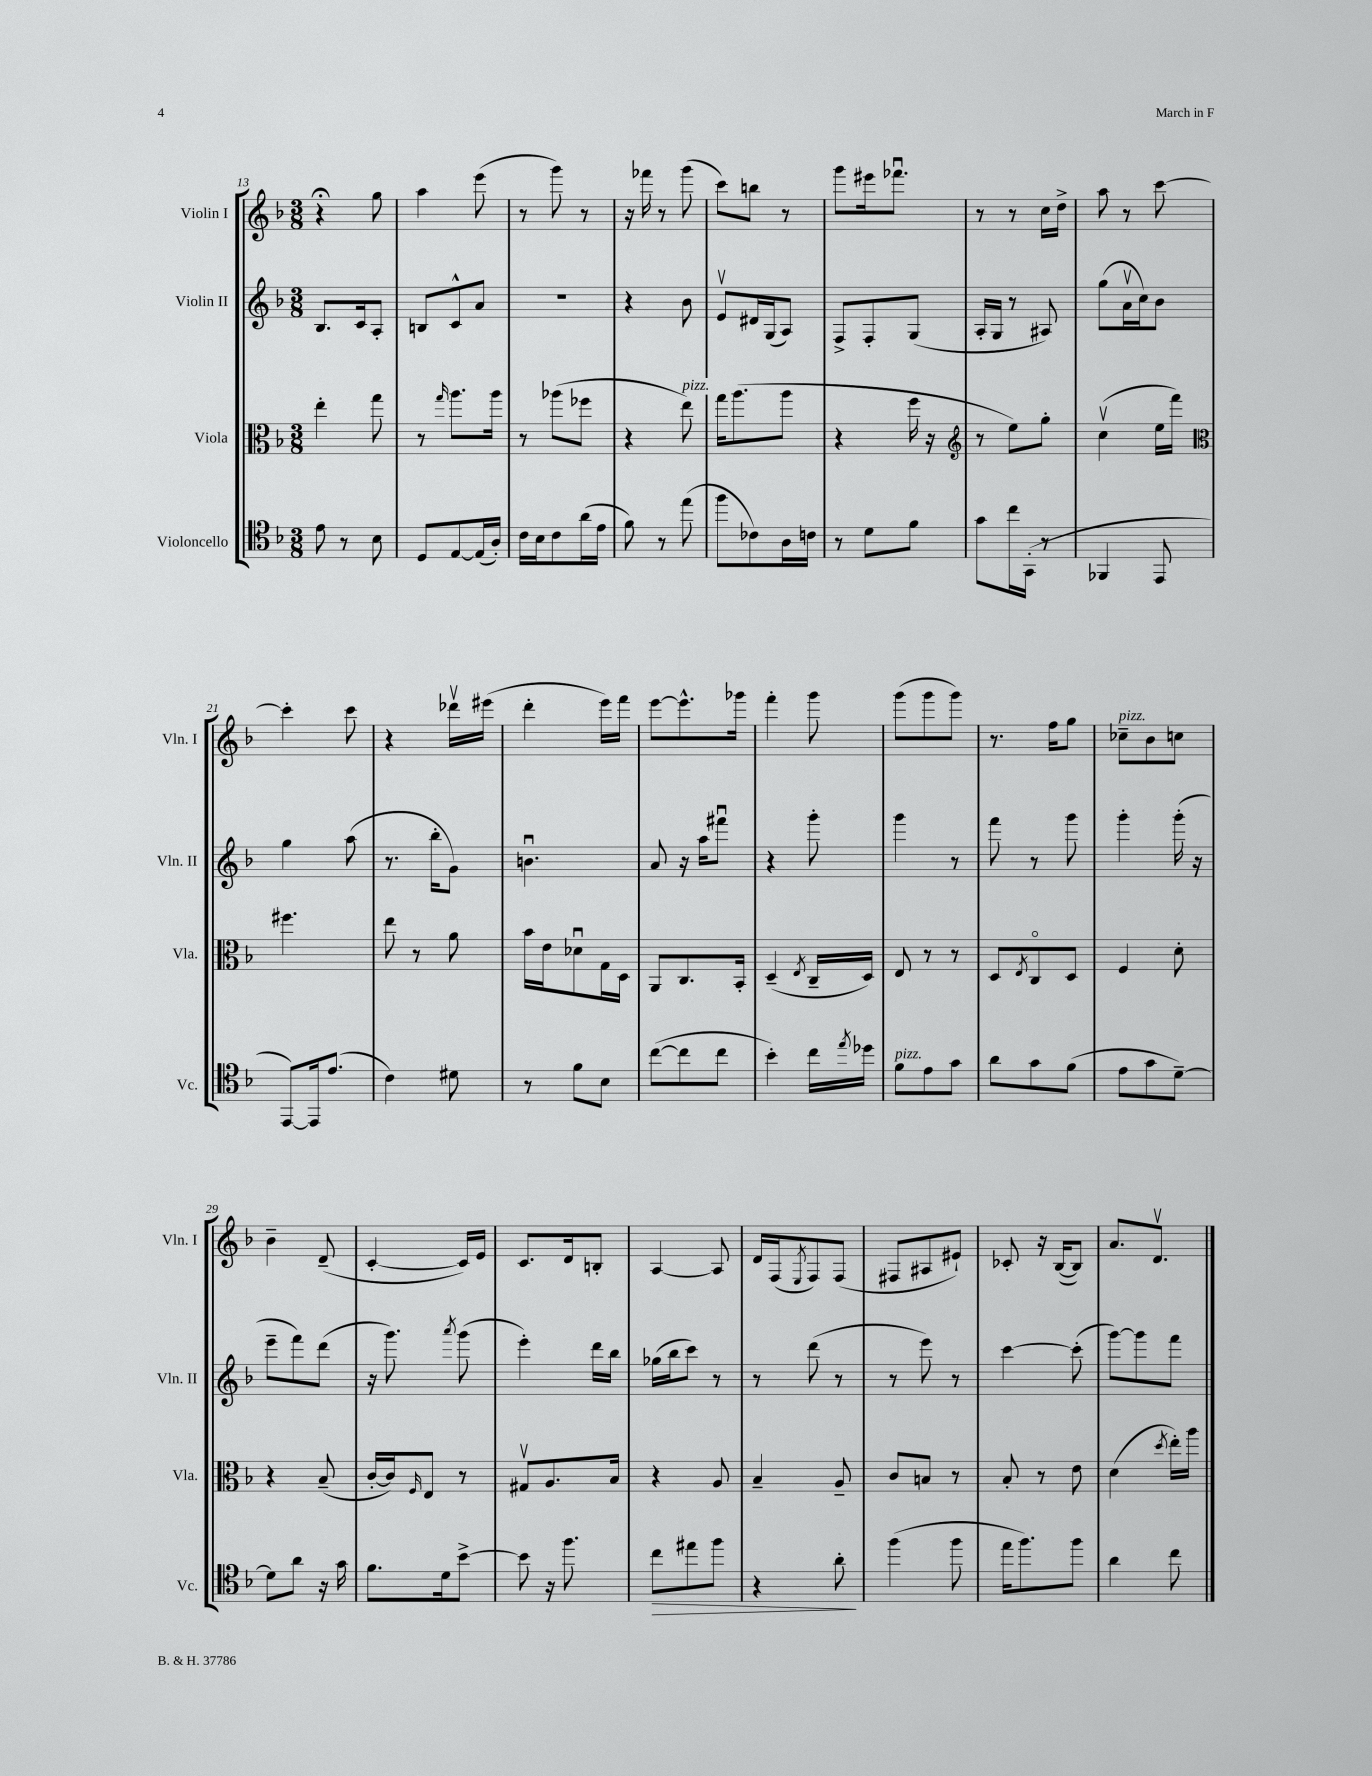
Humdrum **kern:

**kern	**kern	**kern	**kern
*staff4	*staff3	*staff2	*staff1
*clefC4	*clefC3	*clefG2	*clefG2
*k[b-]	*k[b-]	*k[b-]	*k[b-]
*M3/8	*M3/8	*M3/8	*M3/8
8e	4ee'	8.B-	4r;
8r	.	.	.
.	.	16c	.
8B-	8gg	8A'	8gg
=	=	=	=
8D	8r	8B	4aa
.	16qqgg	.	.
[8E	8.aa	8c^^	.
(16E]	.	8a	(8eee
16A')	16aa	.	.
=	=	=	=
16c	8r	4.r	8r
16B-	.	.	.
8c	(8aa-	.	8ggg)
(16a	8ff-	.	8r
16e	.	.	.
=	=	=	=
8f)	4r	4r	16r
.	.	.	16fff-
8r	.	.	8r
(8ee	8ee)	8b-	(8ggg
=	=	=	=
8ff	16gg	8ev	8ccc)
.	(8.aa	.	.
8c-)	.	16d#	8bb
.	.	(16G	.
16A	8aa	8A)	8r
16c	.	.	.
=	=	=	=
8r	4r	8F^	8ggg
8d	.	8F'	16eee#
.	.	.	8.fff-u
8f	16ff	(8G	.
.	16r	.	.
=	=	=	=
*	*clefG2	*	*
8g	8r	16A'	8r
.	.	16G	.
16cc	8ee)	8r	8r
(16GG'	.	.	.
8r	8gg'	8A#)	16cc
.	.	.	16dd^
=	=	=	=
4FF-	(4ccv	(8gg	8aa
.	.	16av	8r
.	.	16cc)	.
8EE	16ee	8b-	[8ccc
.	16fff)	.	.
=	=	=	=
*	*clefC3	*	*
[8EE)	4.ff#	4gg	4ccc']
16EE]	.	.	.
(8.e	.	.	.
.	.	(8aa	8ccc
=	=	=	=
4c)	8ee	8.r	4r
.	8r	.	.
.	.	16bb-'	.
8d#	8a	8g)	16ddd-v
.	.	.	(16eee#
=	=	=	=
8r	16b-	4.bu	4ddd'
.	16e	.	.
8f	8d-u	.	.
8B-	16G	.	16eee)
.	16D	.	16fff
=	=	=	=
([8cc	8AA	8a	[8eee
8cc]	8.C	16r	8.eee^^]
.	.	16aa	.
8cc	.	8fff#u	.
.	16BB-'	.	16ggg-
=	=	=	=
4b-')	(4D~	4r	4fff'
.	8qE	.	.
16cc	16C~	8ggg'	8ggg
8qee	.	.	.
16dd-	16D)	.	.
=	=	=	=
8f	8E	4ggg	(8ggg
8e	8r	.	8ggg
8g	8r	8r	8ggg)
=	=	=	=
8a	8D	8fff	8.r
.	8qE	.	.
8g	8Co	8r	.
.	.	.	16ff
(8f	8D	8ggg	8gg
=	=	=	=
8e	4F	4ggg'	8cc-~
8g	.	.	8b-
[8d~)	8d'	(16ggg'	8cc
.	.	16r	.
=	=	=	=
8d]	4r	8eee~	4b-~
8a	.	8fff)	.
16r	(8B-~	(8ddd	(8d~
16g	.	.	.
=	=	=	=
8.f	[16c'	16r	[4c'
.	16c])	8.ggg)	.
.	16qqF	.	.
.	8E	.	.
16d	.	.	.
.	.	8qaaa	.
[8b-^	8r	(8ggg	16c])
.	.	.	16e
=	=	=	=
8b-]	8G#v	4eee')	8.c
16r	8.A	.	.
8.ff	.	.	16d
.	.	16ddd	8B'
.	16B-	16bb-	.
=	=	=	=
8cc	4r	(16gg-	[4A
.	.	16bb-	.
8ee#	.	8ccc)	.
8ff	8A	8r	8A]
=	=	=	=
4r	4B-~	8r	16d
.	.	.	(16F
.	.	.	8qE
.	.	(8ddd	8F)
8a'	8A~	8r	(8F
=	=	=	=
(4ff	8c	8r	8F#
.	8B	8eee)	8A#
8ff	8r	8r	8e#`)
=	=	=	=
16ee	8B-'	[4ccc	8c-'
8.ff)	.	.	.
.	8r	.	16r
.	.	.	([16B-
8ff	8e	(8ccc']	8B-])
=	=	=	=
4a	(4d	[8ggg)	8.a
.	.	8ggg]	.
.	.	.	8.dv
.	8qdd	.	.
8cc	16ee')	8fff	.
.	16aa	.	.
==	==	==	==
*-	*-	*-	*-
